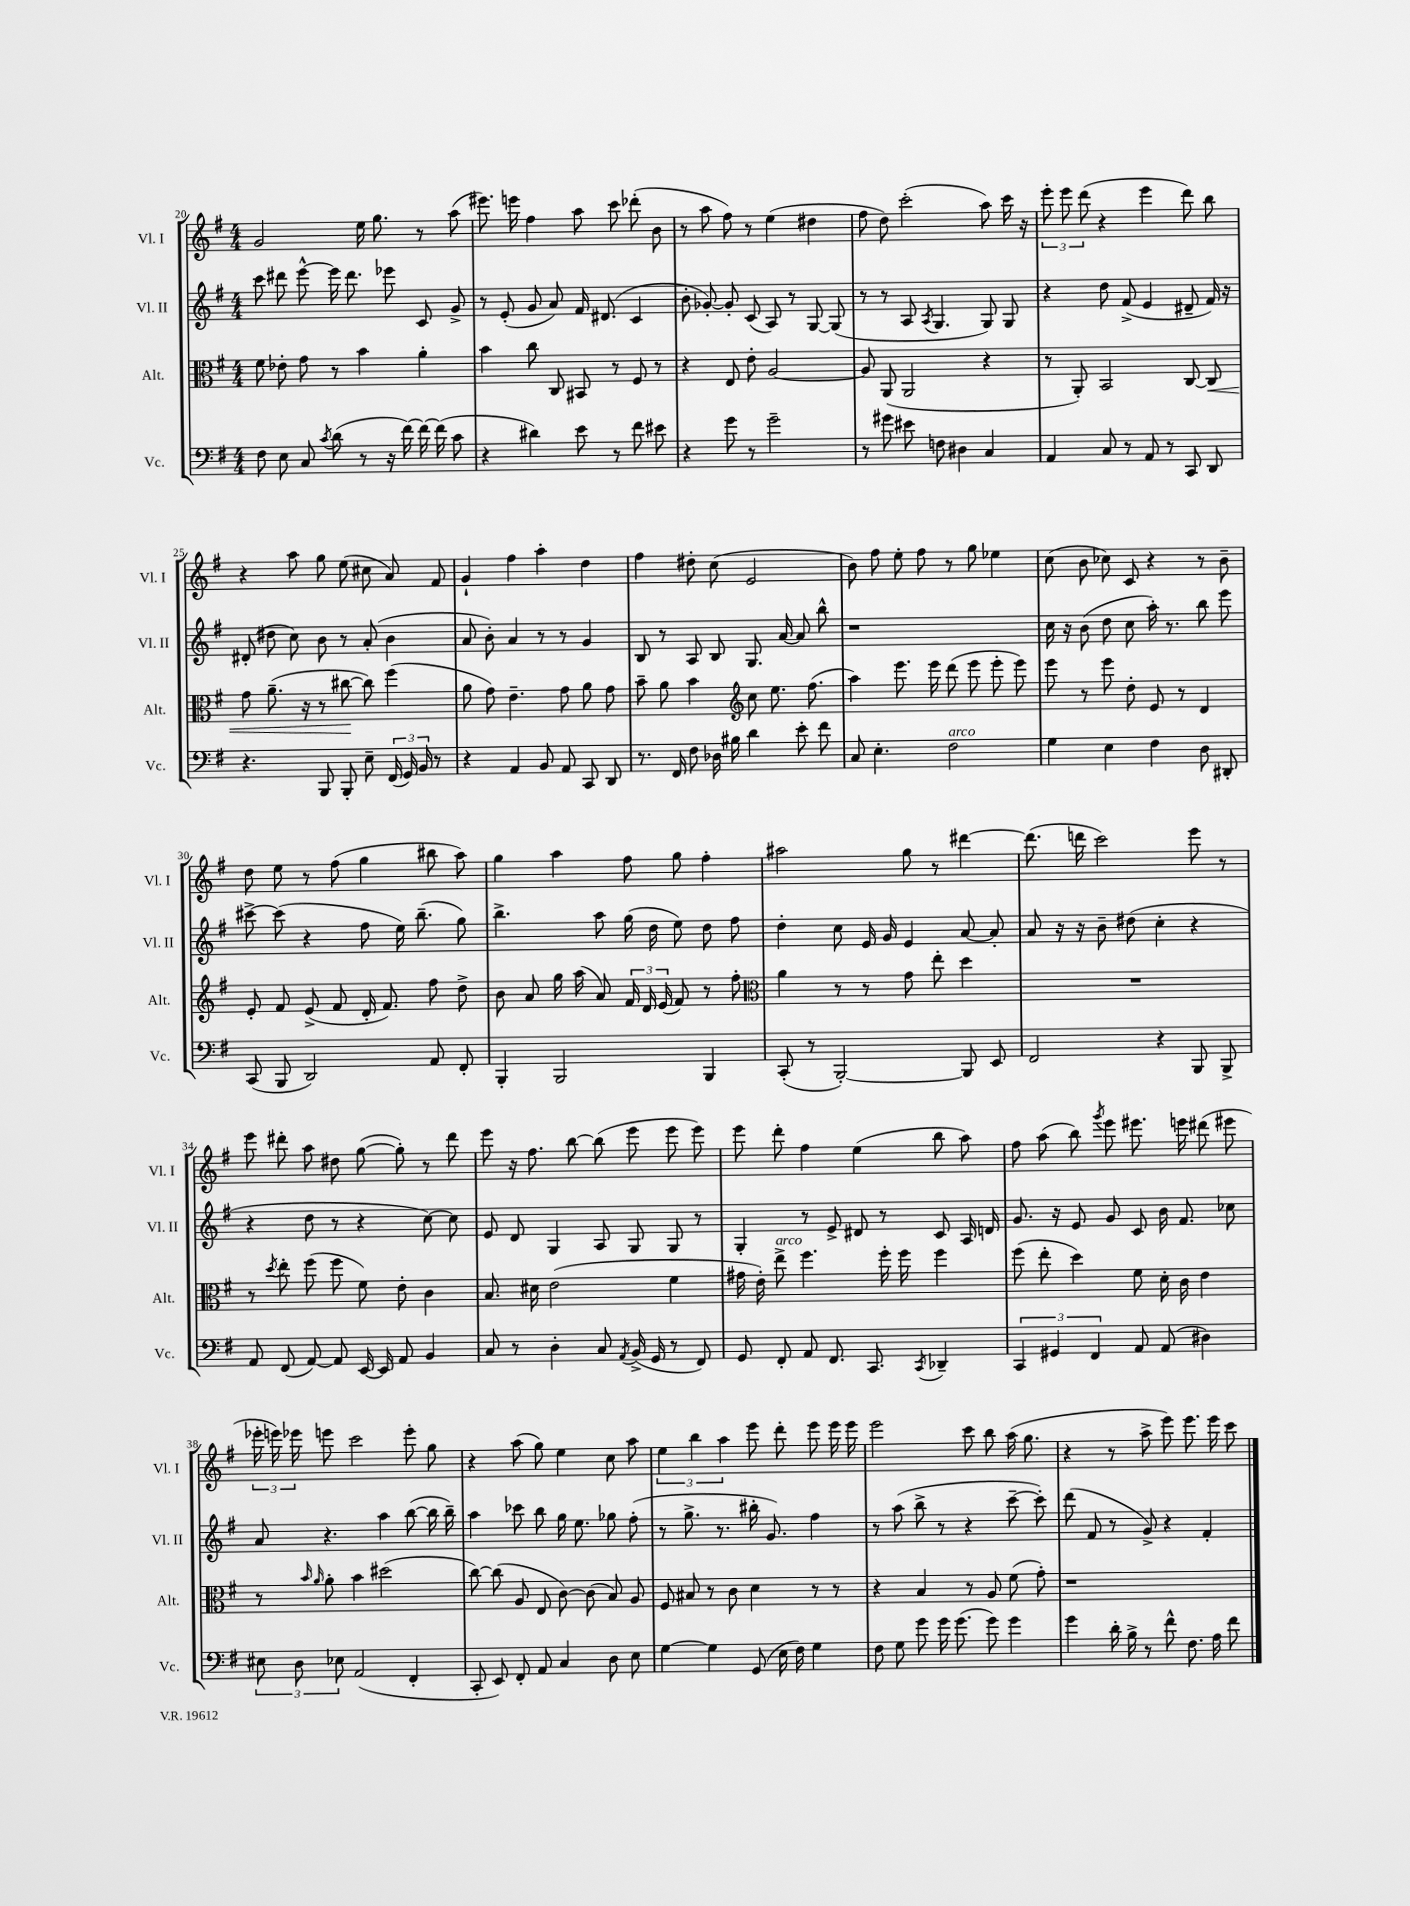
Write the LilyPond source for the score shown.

<<
\new StaffGroup <<
\new Staff = "s0" \with { instrumentName = "Vl. I" shortInstrumentName = "Vl. I" } {
    \clef treble \key g \major \numericTimeSignature \time 4/4
    \autoBeamOff g'2 e''16 g''8. r8 a''8( |
    eis'''8.) e'''16 fis''4 a''8 c'''8 des'''8-.( b'8 |
    r8 a''8 fis''8) r8 e''4( dis''4 |
    fis''8 d''8) c'''2-.( a''8) c'''16 r16 |
    \tuplet 3/2 { e'''8-. e'''8 d'''8( } r4 e'''4 d'''8) b''8 |
    r4 a''8 g''8 e''8( cis''8 a'8) fis'8 |
    g'4-! fis''4 a''4-. d''4 |
    fis''4 dis''8-. c''8( e'2 |
    b'8) fis''8 e''8-. fis''8 r8 g''8 ees''4 |
    c''8( b'8 ces''8) c'8 r4 r8 b'8-- |
    d''8 e''8 r8 fis''8( g''4 bis''8 a''8) |
    g''4 a''4 fis''8 g''8 fis''4-. |
    ais''2 g''8 r8 dis'''4~ |
    dis'''8.( d'''16 c'''2) e'''8 r8 |
    e'''8 dis'''8-. a''8 dis''8 g''8~( g''8-.) r8 dis'''8 |
    e'''8 r16 fis''8. b''8~ b''8( e'''8 e'''8 e'''8) |
    e'''8 d'''8-. fis''4 e''4( b''8 a''8) |
    fis''8 a''8( b''8) \acciaccatura { g'''8 } e'''8 eis'''8. e'''16 dis'''8( eis'''8 |
    \tuplet 3/2 { ees'''16-. e'''16) ees'''16 } e'''8 c'''2 e'''8-. g''8 |
    r4 a''8( g''8) e''4 c''8 a''8 |
    \tuplet 3/2 { e''4 b''4 a''4 } e'''8 d'''8-. e'''8 e'''16 e'''16 |
    e'''2 c'''8 b''8 a''16( g''8. |
    r4 r8 a''8-> e'''8) e'''8. e'''16 c'''8 \bar "|." |
}
\new Staff = "s1" \with { instrumentName = "Vl. II" shortInstrumentName = "Vl. II" } {
    \clef treble \key g \major \numericTimeSignature \time 4/4
    \autoBeamOff c'''8 dis'''8 e'''8~-^ e'''16 dis'''8. ees'''8 c'8 g'8-> |
    r8 e'8-.( g'8 a'8) fis'16 dis'8.( c'4 |
    b'8-. ges'8~-.) ges'8-. c'8( a8) r8 g8~ g8( |
    r8 r8 a8 \acciaccatura { a8 } g4. g8) g8 |
    r4 d''8 fis'8->( e'4 dis'8-- fis'16) r16 |
    dis'8-.( dis''8 c''8) b'8 r8 a'8-.( b'4 |
    a'8 b'8-.) a'4 r8 r8 g'4 |
    b8 r8 a8 b8 g8. a'16~ a'8 b''8-^ |
    r1 |
    c''16 r16 b'8( d''8 c''8 a''16-.) r8. b''8 e'''8 |
    cis'''8~-> cis'''8( r4 fis''8 e''16) b''8.--( g''8) |
    b''4.-> a''8 g''16( d''16 e''8) d''8 fis''8 |
    d''4-. c''8 e'16 g'16 e'4 a'8~ a'8-. |
    a'8 r16 r16 b'8-- dis''8( c''4-. r4 |
    r4 d''8 r8 r4 c''8~) c''8 |
    e'8 d'8 g4 a8 g8 g8 r8 |
    g4-. r8 e'8-> dis'8 r8 c'8 a16 d'16 |
    g'8. r16 e'8 g'8 c'8 b'16 fis'8. ces''8 |
    a'8 r4. a''4 b''8~( b''16 b''16--) |
    a''4 ces'''8 b''8 g''16 e''8. ges''8 fis''8-.( |
    r8 g''8.-> r8. bis''16-. g'8.) fis''4 |
    r8 a''8( b''8-> r8 r4 c'''8~-- c'''8-.) |
    d'''8( fis'8 r8 g'8->) r4 fis'4-. \bar "|." |
}
\new Staff = "s2" \with { instrumentName = "Alt." shortInstrumentName = "Alt." } {
    \clef alto \key g \major \numericTimeSignature \time 4/4
    \autoBeamOff fis'8 ees'8-. g'8 r8 b'4 a'4-. |
    b'4 c''8 c8 bis,8 r8 fis8 r8 |
    r4 e8 e'8-. a2~ |
    a8 a,8( a,2 r4 |
    r8 a,8-.) b,2 c8~ c8\< |
    g'8 a'8.--( r16 r8 cis''8~\! cis''8) fis''4( |
    a'8 g'8) e'4.-- g'8 a'8 g'8 |
    b'8-- a'8 b'4 \clef treble c''8 e''8. fis''8.( |
    a''4) e'''8. e'''16 d'''8( e'''8 e'''8-. e'''8) |
    e'''8 r8 e'''8 d''8-. e'8 r8 d'4 |
    e'8-. fis'8 e'8->( fis'8 d'16-. fis'8.) fis''8 d''8-> |
    b'8 a'8 g''16 a''16( a'8) \tuplet 3/2 { fis'16 d'16 e'16( } fis'8) r8 fis''8-. |
    \clef alto a'4 r8 r8 g'8 e''8-. d''4 |
    R1 |
    r8 \acciaccatura { d''8 } e''8-. fis''8( fis''8 fis'8) e'8-. c'4 |
    b8. dis'16 e'2( fis'4 |
    gis'16 e'16-.) e''8->^\markup { \italic "arco" } fis''4. fis''16-. fis''16 fis''4 |
    fis''8( e''8-. d''4) fis'8 d'16-. c'16 e'4 |
    r8 \grace { b'16 a'16 } a'8-. b'4 dis''2( |
    c''8~) c''8( a8 e8 c'8~) c'8( b8) a8 |
    fis8 bis8 r8 c'8 d'4 r8 r8 |
    r4 b4 r8 a8 fis'8( g'8-.) |
    r1 \bar "|." |
}
\new Staff = "s3" \with { instrumentName = "Vc." shortInstrumentName = "Vc." } {
    \clef bass \key g \major \numericTimeSignature \time 4/4
    \autoBeamOff fis8 e8 c8 \acciaccatura { c'8 } d'8( r8 r16 fis'16~) fis'16~ fis'16( c'8 |
    r4 dis'4) e'8 r8 fis'8 eis'8 |
    r4 g'8 r8 g'2-- |
    r8 gis'8 eis'8 f8 dis4 c4 |
    a,4 c8 r8 a,8 r8 c,8 d,8 |
    r4. b,,8 b,,8-. e8-- \tuplet 3/2 { fis,16( g,16) b,16 } r8 |
    r4 a,4 b,8 a,8 c,8 d,8 |
    r8. fis,16 fis8 des16 bis16 d'4 e'8-. fis'8 |
    c8 e4.-. fis2^\markup { \italic "arco" } |
    g4 e4 fis4 d8 dis,8-. |
    c,8( b,,8 d,2) a,8 fis,8-. |
    b,,4-. b,,2 b,,4 |
    c,8-.( r8 b,,2~-.) b,,8 e,8 |
    fis,2 r4 b,,8 b,,8-> |
    a,8 fis,8( a,8~) a,8 e,16~ e,16 a,8 b,4 |
    c8 r8 d4-. c8 \acciaccatura { a,8 } b,16->( g,16 r8 fis,8) |
    g,8 fis,8-. a,8 fis,8. c,8. \acciaccatura { c,8 } des,4-- |
    \tuplet 3/2 { c,4 gis,4 fis,4 } a,8 a,8( dis4) |
    \tuplet 3/2 { eis8 d8 ees8 } a,2( fis,4-. |
    c,8-. e,8) fis,8-. a,8 c4 d8 e8 |
    g4~ g4 g,8( e16 fis16) g4 |
    fis8 g8 g'8 g'16 g'8.( g'8) g'4 |
    g'4 d'16-. b16-> r8 fis'8-^ fis8. a16 fis'8 \bar "|." |
}
>>
>>
\layout { \context { \Score currentBarNumber = #20 } }
